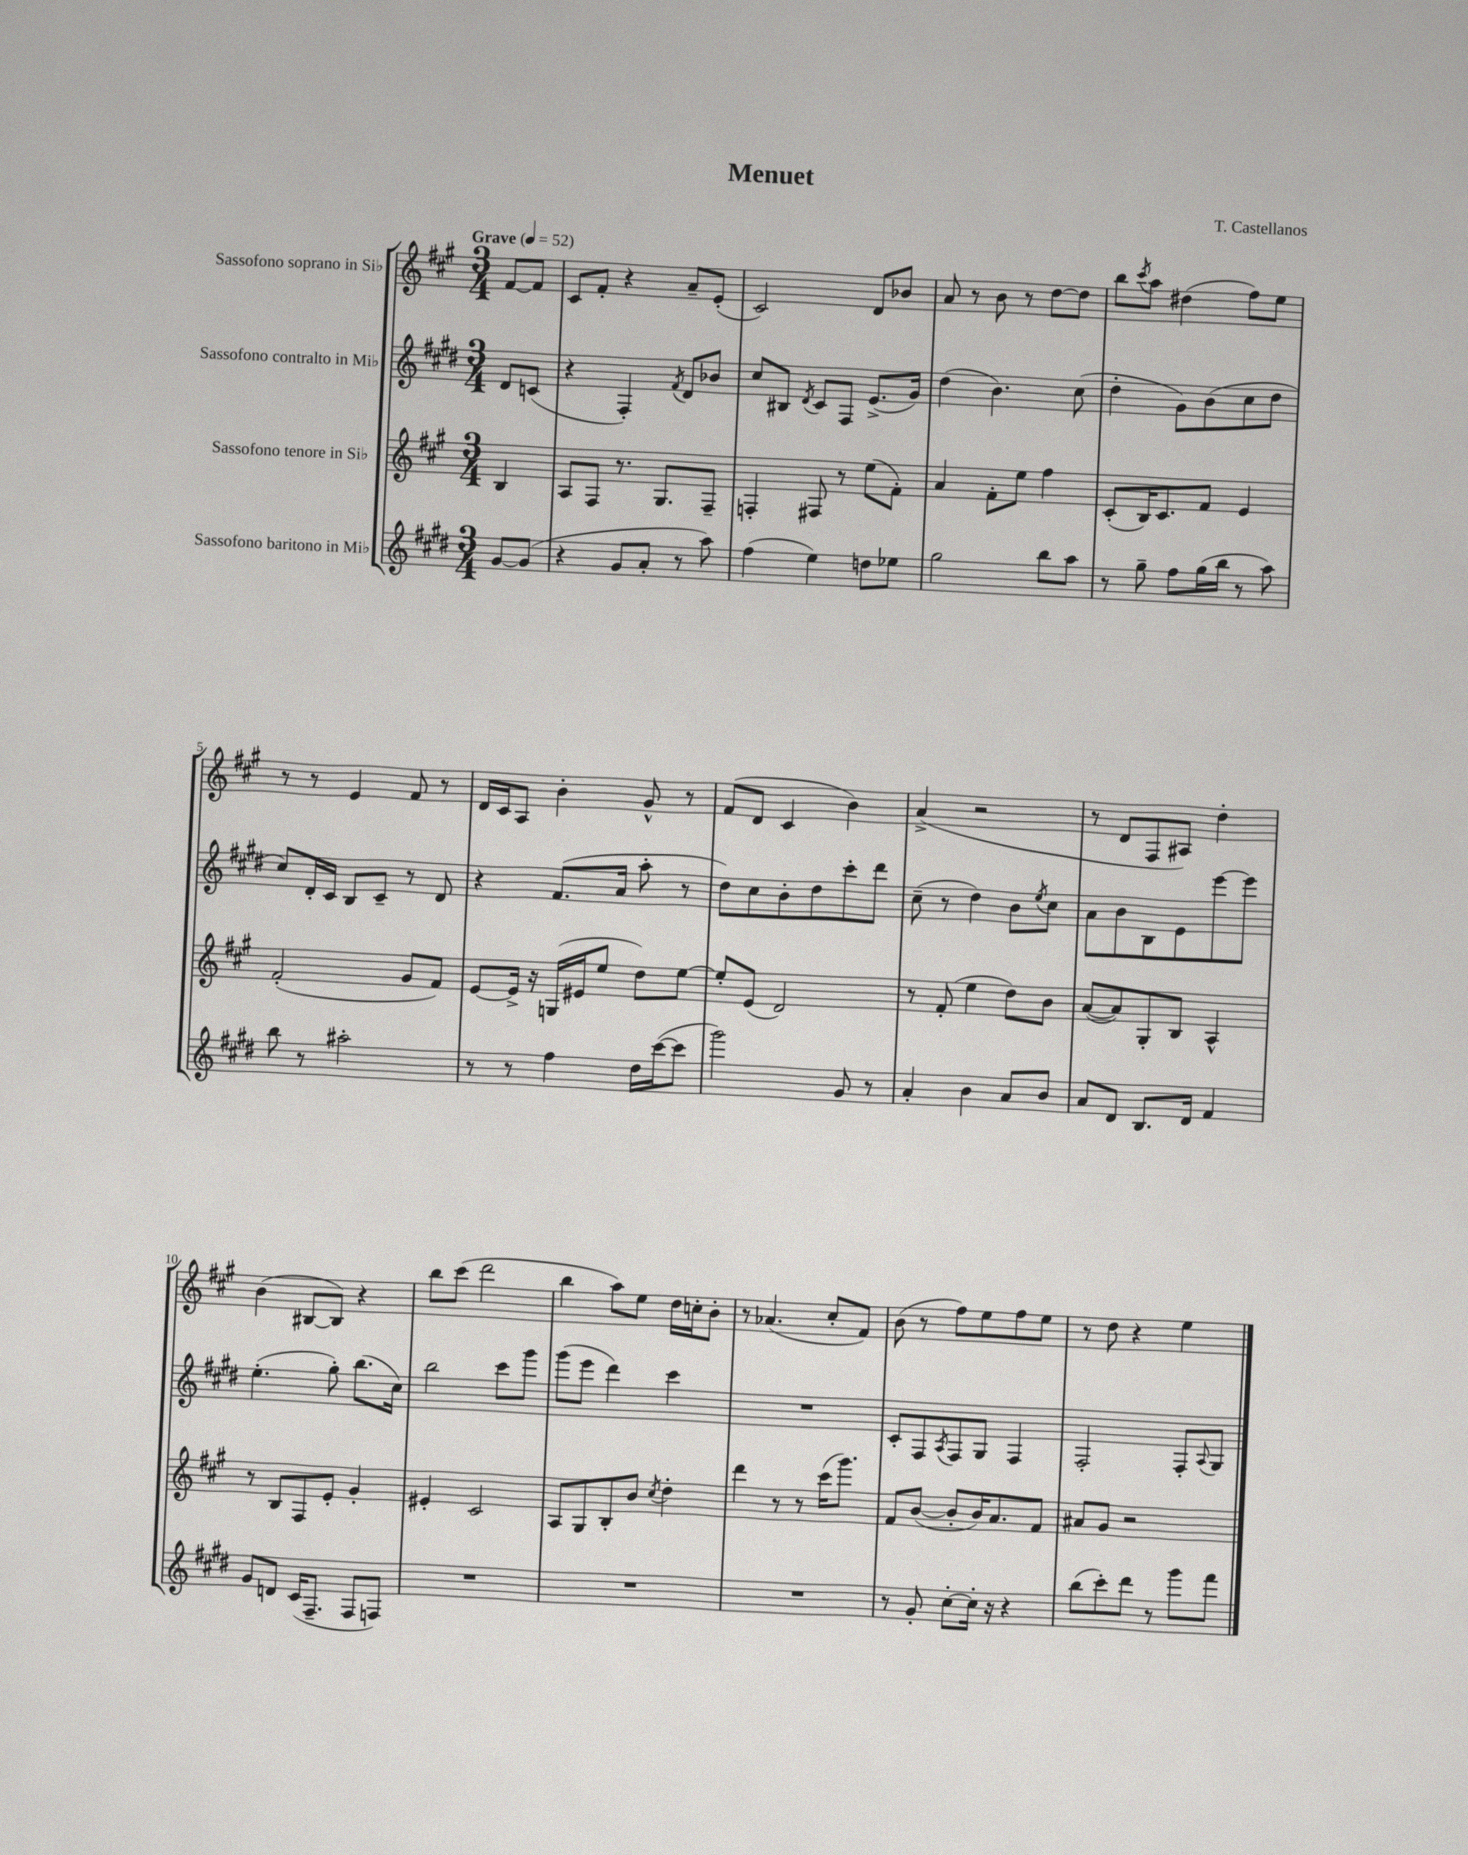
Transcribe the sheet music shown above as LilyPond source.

\header { title = "Menuet" composer = "T. Castellanos" }
<<
\new StaffGroup <<
\new Staff = "s0" \with { instrumentName = "Sassofono soprano in Sib" } {
    \clef treble \key a \major \numericTimeSignature \time 3/4 \partial 4 \tempo "Grave" 4 = 52
    fis'8~ fis'8 |
    cis'8 fis'8-. r4 a'8-- e'8-.( |
    cis'2) d'8 bes'8 |
    a'8 r8 b'8 r8 d''8~ d''8 |
    b''8 \acciaccatura { cis'''8 } a''8 dis''4( fis''8) e''8 |
    r8 r8 e'4 fis'8 r8 |
    d'16 cis'16 a8 b'4-. gis'8-^ r8 |
    fis'8( d'8 cis'4 b'4) |
    a'4->( r2 |
    r8 d'8 fis8 ais8) d''4-. |
    b'4( bis8~ bis8) r4 |
    b''8 cis'''8( d'''2 |
    b''4 a''8) e''8 d''16 c''16-. b'8-. |
    r8 aes'4.( cis''8-. fis'8) |
    b'8( r8 fis''8) e''8 fis''8 e''8 |
    r8 d''8 r4 e''4 \bar "|." |
}
\new Staff = "s1" \with { instrumentName = "Sassofono contralto in Mib" } {
    \clef treble \key e \major \numericTimeSignature \time 3/4 \partial 4
    dis'8 c'8( |
    r4 fis4-.) \acciaccatura { fis'8 } dis'8 bes'8 |
    cis''8 bis8 \acciaccatura { dis'8 } cis'8 fis8 e'8.->( gis'16) |
    dis''4( b'4.) cis''8( |
    dis''4-. gis'8) b'8( cis''8 dis''8 |
    cis''8) dis'16-. cis'16 b8 cis'8-- r8 dis'8 |
    r4 fis'8.( a'16 a''8-. r8 |
    dis''8) cis''8 b'8-. dis''8 cis'''8-. dis'''8 |
    cis''8--( r8 dis''4) b'8 \acciaccatura { e''8 } cis''8 |
    a'8 b'8 b8 e'8 e'''8~ e'''8 |
    e''4.-.( gis''8-.) b''8.( cis''16) |
    b''2 cis'''8 gis'''8 |
    gis'''8( e'''8 dis'''4) cis'''4 |
    R2. |
    cis'8-. fis8 \acciaccatura { a8 } fis8 gis8 fis4 |
    fis2-. fis8-. \appoggiatura { a8 } gis8 \bar "|." |
}
\new Staff = "s2" \with { instrumentName = "Sassofono tenore in Sib" } {
    \clef treble \key a \major \numericTimeSignature \time 3/4 \partial 4
    b4 |
    a8 fis8 r8. gis8. fis8-- |
    f4-. fis8 r8 e''8( fis'8-.) |
    a'4 fis'8-. e''8 fis''4 |
    cis'8-.( b16) cis'8. fis'8 e'4 |
    fis'2-.( gis'8 fis'8) |
    e'8~ e'16-> r16 g16( eis'16 e''8 d''8) e''8~ |
    e''8-. e'8( d'2) |
    r8 fis'8-.( e''4 d''8) b'8 |
    a'8~( a'8) gis8-. b8 a4-^ |
    r8 b8 fis8 e'8-. gis'4-. |
    eis'4-. cis'2 |
    a8 gis8 b8-. b'8 \acciaccatura { cis''8 } d''4-. |
    d'''4 r8 r8 cis'''16( gis'''8.) |
    fis'8 b'8~( b'8-. b'16) a'8. fis'8 |
    ais'8 gis'8 r2 \bar "|." |
}
\new Staff = "s3" \with { instrumentName = "Sassofono baritono in Mib" } {
    \clef treble \key e \major \numericTimeSignature \time 3/4 \partial 4
    gis'8~ gis'8( |
    r4 gis'8 a'8-. r8 a''8) |
    fis''4( e''4) d''8 ees''8 |
    gis''2 b''8 a''8 |
    r8 gis''8-- fis''8 gis''16( b''16 r8 a''8) |
    b''8 r8 ais''2-. |
    r8 r8 fis''4 dis''16 cis'''16~( cis'''8 |
    gis'''2) gis'8 r8 |
    a'4-. b'4 a'8 b'8 |
    a'8 dis'8 b8. dis'16 fis'4 |
    gis'8 d'8 cis'16( fis8.-- fis8 f8) |
    R2. |
    R2. |
    R2. |
    r8 gis'8-. cis''8~-. cis''16-. r16 r4 |
    b''8( cis'''8-.) dis'''8 r8 gis'''8 fis'''8 \bar "|." |
}
>>
>>
